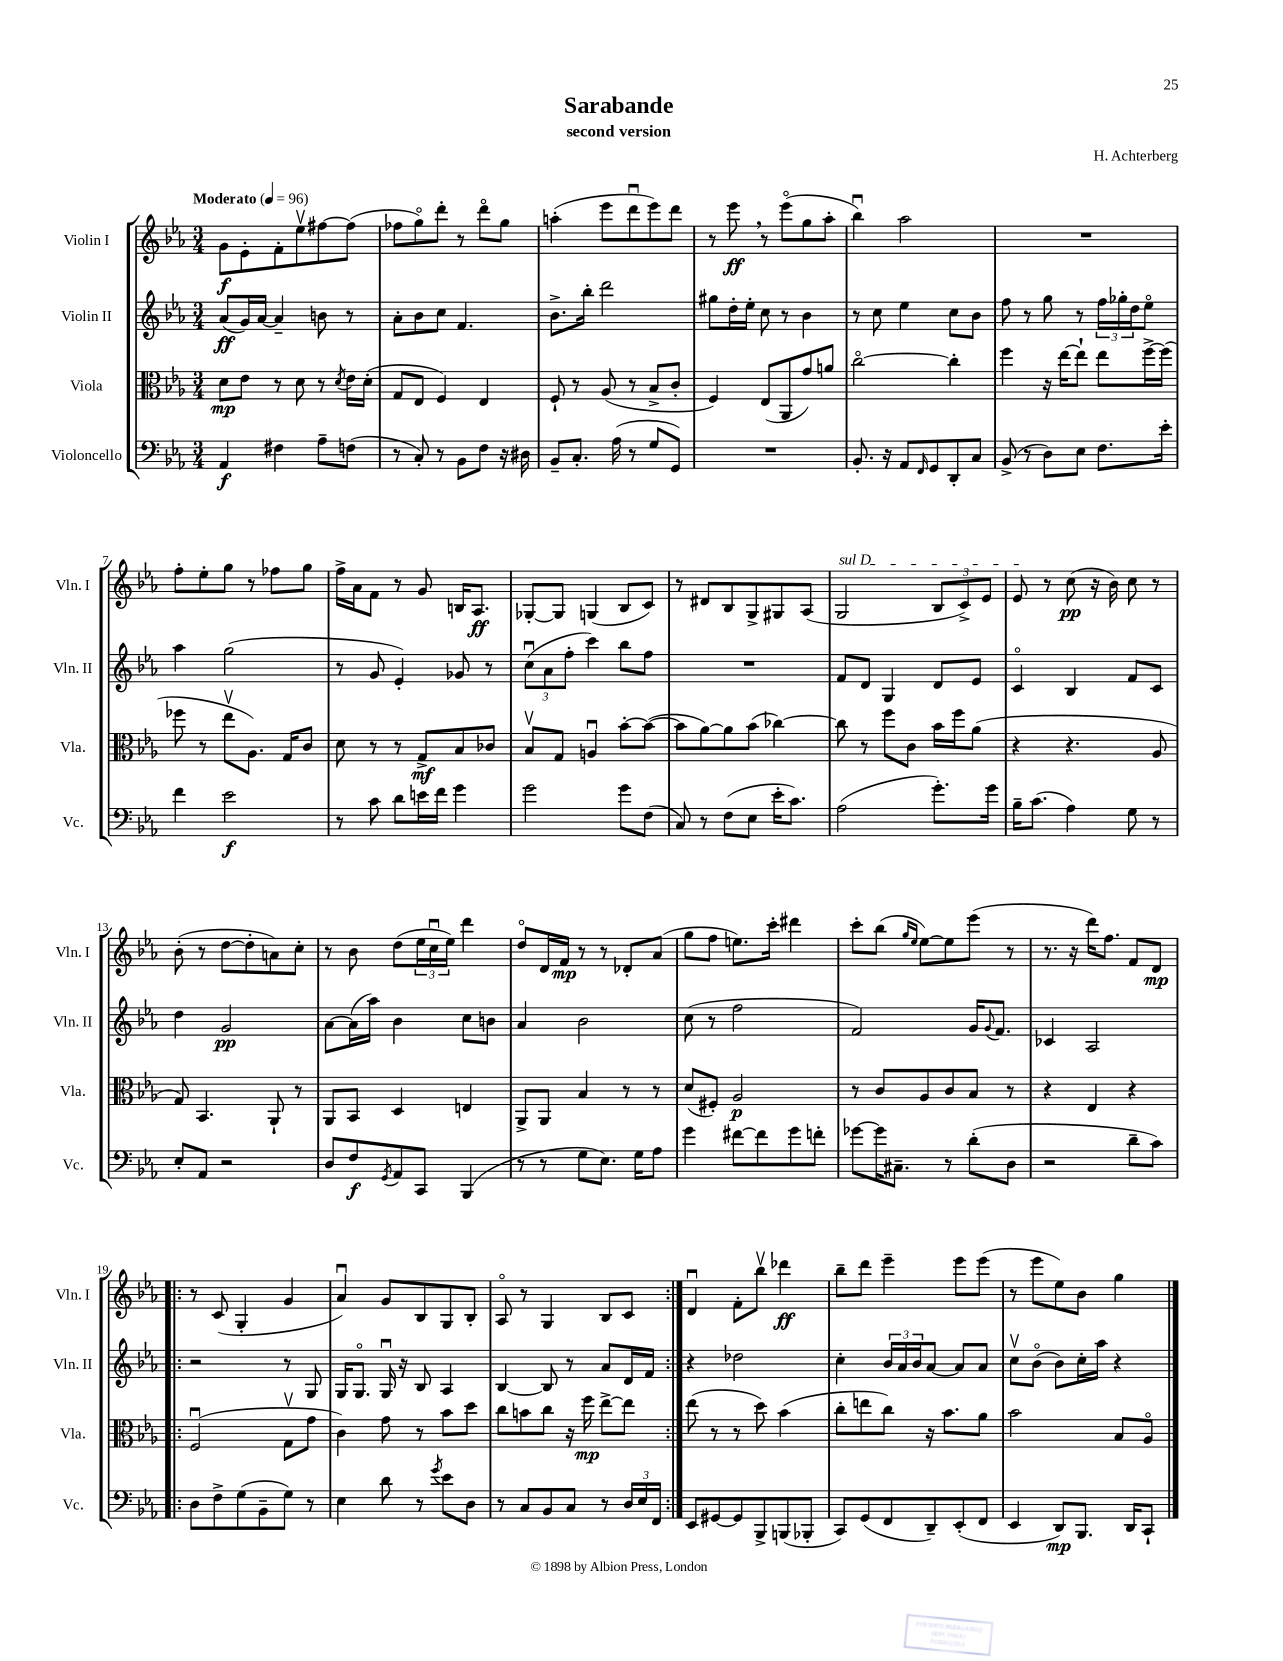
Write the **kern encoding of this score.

**kern	**kern	**kern	**kern
*staff4	*staff3	*staff2	*staff1
*clefF4	*clefC3	*clefG2	*clefG2
*k[b-e-a-]	*k[b-e-a-]	*k[b-e-a-]	*k[b-e-a-]
*M3/4	*M3/4	*M3/4	*M3/4
*MM96	*MM96	*MM96	*MM96
4AA-/	8d\L	(8a-/L	8g\L
.	8e-\J	16g/L)	8e-'\
.	.	[16a-/JJ	.
4F#\	8r	4a-~/]	8f'\
.	8d\	.	8ee-v\
8A-~\L	8r	8b\	[8ff#\
.	8qd/	.	.
(8F\J	16e-\LL	8r	(8ff#\]J
.	(16d'\JJ	.	.
=	=	=	=
8r	8G/L	8a-'\L	8ff-\L
8C'/)	8E-/J	8b-\	8ggo\)
8r	4F/)	8cc\J	8ddd'\J
8BB-\L	.	4.f/	8r
8F\J	4E-/	.	8dddo\L
16r	.	.	8gg\J
16D#\	.	.	.
=	=	=	=
8BB-~/L	8F`/	8.b-^\L	(4aa'\
8.C'/J	8r	.	.
.	.	16bb-'\Jk	.
.	(8A-/	2ddd\	8eee-\L
(16A-\	.	.	.
8r	8r	.	8dddu\
8G/L	8B-^/L	.	8eee-\)
8GG/J)	8c'/J	.	8ddd\J
=	=	=	=
2.r	4F/)	8gg#\L	8r
.	.	16dd'\L	8eee-\
.	.	16ee-'\JJ	.
.	(8E-/L	8cc\	8r
.	8AA-/	8r	(8eee-o\L
.	8g/)	4b-\	8gg\
.	8a/J	.	8aa-'\J
=	=	=	=
8.BB-'/	[2cco\	8r	4bb-u\)
.	.	8cc\	.
16r	.	.	.
8AA-/L	.	4ee-\	2aa-\
16qqFF/	.	.	.
8GG/	.	.	.
8DD'/	4cc'\]	8cc\L	.
8C/J	.	8b-\J	.
=	=	=	=
(8BB-^/	4ff\	8ff\	2.r
8r	.	8r	.
8D\L)	16r	8gg\	.
.	[16ee-\LK	.	.
8E-\J	8ee-`\]J	8r	.
8.F\L	8ee-\L	24ff\LL	.
.	.	24gg-'\	.
.	.	24dd\J	.
.	[16ff^\L	8ee-o\J	.
16e-'\Jk	(16ff\]JJ	.	.
=	=	=	=
4f\	8ff-\	4aa-\	8ff'\L
.	8r	.	8ee-'\
2e-\	8ee-v\L	(2gg\	8gg\J
.	8.A-\J)	.	8r
.	.	.	8ff-\L
.	16G/LK	.	.
.	8c/J	.	8gg\J
=	=	=	=
8r	8d\	8r	16ff^\LL
.	.	.	16a-\J
8c\	8r	8g/	8f\J
8d\L	8r	4e-'/)	8r
16e\L	8G^/L	.	8g/
16f\JJ	.	.	.
4g\	8B-/	8g-/	16B/LK
.	.	.	8.A-/J
.	8c-/J	8r	.
=	=	=	=
2g\	8B-v/L	(12ccu\L	[8G-'/L
.	.	12a-\	.
.	8G/J	.	8G-/]J
.	.	12ff'\J	.
.	4Au/	4ccc\)	(4G/
8g\L	[8b-'\L	8bb-\L	8B-/L
(8F\J	(8b-\_J	8ff\J	8c/J)
=	=	=	=
8C/)	8b-\]L	2.r	8r
8r	[8a-\)	.	8d#/L
(8F\L	8a-\]	.	8B-/
8E-\J	(8b-\J	.	8G^/
16e-'\LK	[4cc-\)	.	8G#/
8.c\J)	.	.	.
.	.	.	(8A-/J
=	=	=	=
(2A-\	8cc-\]	8f/L	2G/
.	8r	8d/J	.
.	8ff\L	4G/	.
.	8c\J	.	.
8.g'\L)	16b-\LL	8d/L	12B-/L
.	16ff\J	.	.
.	.	.	12c^/)
.	(8a-\J	8e-/J	.
.	.	.	12e-/J
16g\Jk	.	.	.
=	=	=	=
16B-~\LK	4r	4co/	8e-/
(8.c\J	.	.	.
.	.	.	8r
4A-\)	4.r	4B-/	(8cc\
.	.	.	16r
.	.	.	16b-\)
8G\	.	8f/L	8cc\
8r	8A-/	8c/J	8r
=	=	=	=
8E-'/L	8G/)	4dd\	(8b-'\
8AA-/J	4.BB-/	.	8r
2r	.	2g/	[8dd\L
.	.	.	8dd'\]
.	8AA-`/	.	8a\)
.	8r	.	8cc'\J
=	=	=	=
8D/L	8AA-/L	[8a-\L	8r
8F/	8BB-/J	(16a-\]L	8b-\
.	.	16aa-\JJ)	.
8qGG/	.	.	.
8AA-/	4D/	4b-\	(8dd\L
8CC/J	.	.	24ee-\L
.	.	.	24ccu\
.	.	.	24ee-\JJ)
(4BBB-/	4E/	8cc\L	4ddd\
.	.	8b\J	.
=	=	=	=
8r	8AA-^/L	4a-/	8ddo/L
8r	8AA-/J	.	16d/L
.	.	.	16f/JJ
8G\L	4B-/	2b-\	8r
8.E-\J)	.	.	8r
.	8r	.	8d-'/L
16G\LK	.	.	.
8A-\J	8r	.	(8a-/J
=	=	=	=
4g\	(8d/L	(8cc\	8gg\L
.	8F#'/J)	8r	8ff\J
[8f#\L	2A-/	2ff\	8.ee\L)
8f#\]	.	.	.
.	.	.	16ccc'\Jk
8g\	.	.	4ddd#\
8f'\J	.	.	.
=	=	=	=
[8g-\L	8r	2f/)	8ccc'\L
16g-\]K	8c/L	.	(8bb-\J
8.C#~\J	.	.	.
.	.	.	16qqgg/LL
.	.	.	16qqee-/JJ
.	8A-/	.	[8ee-\L)
8r	8c/	.	8ee-\]
(8d'\L	8B-/J	16g/LK	(8eee-\J
.	.	8qqg/	.
.	.	8.f/J	.
8D\J	8r	.	8r
=	=	=	=
2r	4r	4c-/	8.r
.	.	.	16r
.	4E-/	2A-/	16ddd\LK)
.	.	.	8.ff\J
8d~\L	4r	.	8f/L
8c\J)	.	.	8d/J
=!|:	=!|:	=!|:	=!|:
8D\L	(2Fu/	2r	8r
8F^\	.	.	(8c/
(8G\	.	.	4G'/
8BB-~\	.	.	.
8G\J)	8Gv\L	8r	4g/
8r	8g\J	8G/	.
=	=	=	=
4E-\	4c\)	16G/LK	4a-u/)
.	.	8.Go/J	.
8d\	8g\	16Gu/	8g/L
.	.	16r	.
8r	8r	8B-/	8B-/
8qg/	.	.	.
8e-\L	8b-\L	4A-/	8G/
8D\J	8dd\J	.	8B-'/J
=	=	=	=
8r	8cc\L	[4B-/	8A-o/
8C/L	8b\	.	8r
8BB-/	8cc\J	8B-/]	4G/
8C/J	16r	8r	.
.	16ff\	.	.
8r	[8ee-^\L	8a-/L	8B-/L
24D/LL	8ee-\]J	16d/L	8c/J
24E-/	.	.	.
.	.	16f/JJ	.
24FF/JJ	.	.	.
=:|!	=:|!	=:|!	=:|!
8EE-/L	(8ee-\	4r	4du/
[8GG#/	8r	.	.
8GG#/]	8r	2dd-\	8f'\L
8BBB-^/	8dd\)	.	8bb-v\J
(8BBB/	(4b-\	.	4ddd-\
8BBB-'/J	.	.	.
=	=	=	=
8CC/L)	8cc'\L	4cc'\	8bb-~\L
(8GG/	8ee\	.	8ddd\J
8FF/	8cc\J)	24b-/LL	4eee-~\
.	.	24a-/	.
.	.	24b-/J	.
8DD~/)	16r	[8a-/J	.
.	8.b-\L	.	.
(8EE-'/	.	8a-/]L	8eee-\L
8FF/J	8a-\J	8a-/J	(8eee-\J
=	=	=	=
4EE-/	2b-\	8ccv\L	8r
.	.	(8b-o\J	8eee-\L
8DD/L)	.	8b-\L)	8ee-\)
8.BBB-/J	.	16cc'\L	8b-\J
.	.	16aa-\JJ	.
.	8B-/L	4r	4gg\
16DD/LK	.	.	.
8CC`/J	8A-o/J	.	.
==	==	==	==
*-	*-	*-	*-
